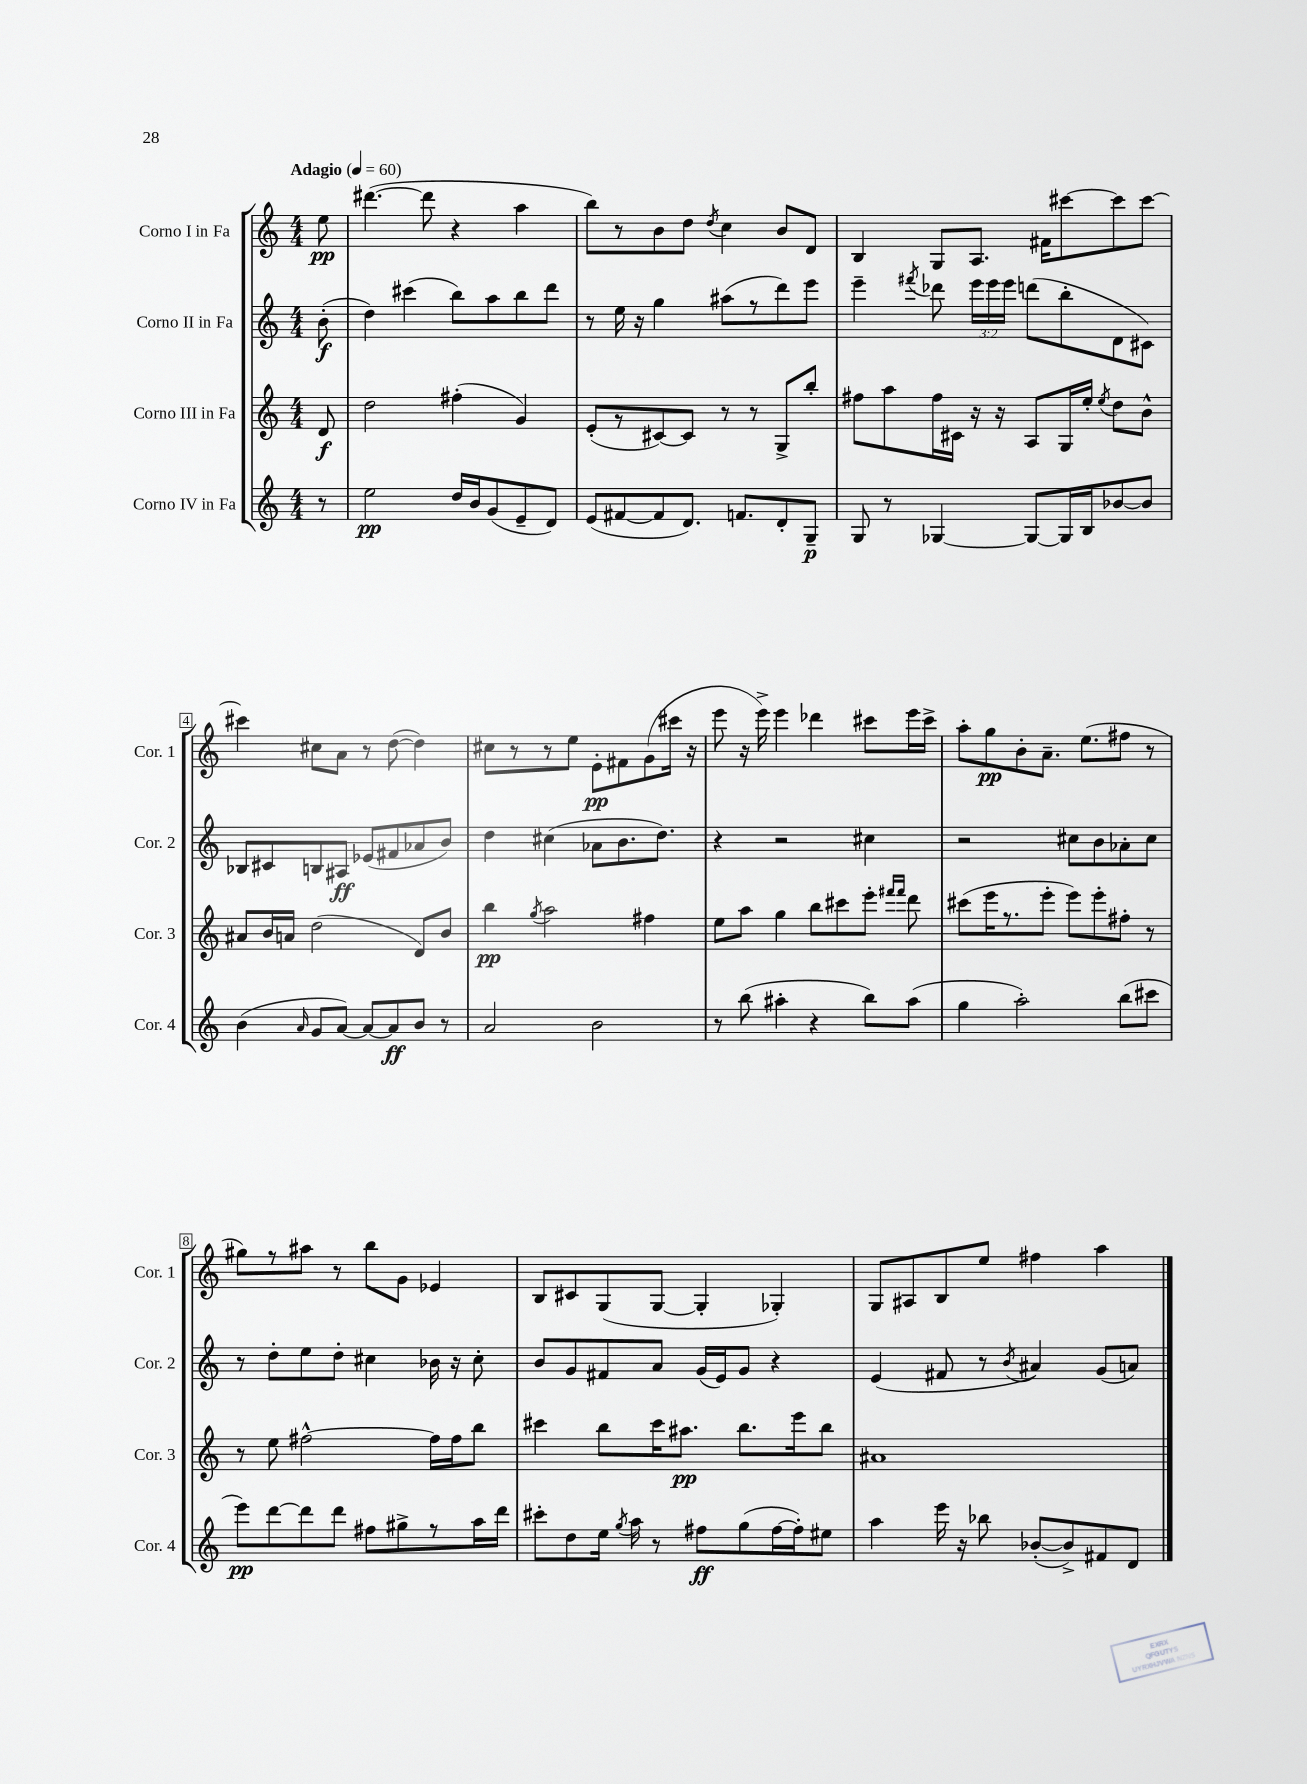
<<
\new StaffGroup <<
\new Staff = "s0" \with { instrumentName = "Corno I in Fa" shortInstrumentName = "Cor. 1" } {
    \clef treble \key c \major \numericTimeSignature \time 4/4 \partial 8 \tempo "Adagio" 4 = 60
    \autoBeamOff e''8\pp |
    dis'''4.~( dis'''8 r4 a''4 |
    b''8[) r8 b'8 d''8] \acciaccatura { d''8 } c''4 b'8[ d'8] |
    b4 g8[ a8.] fis'16[ cis'''8~ cis'''8 cis'''8]~ |
    cis'''4 cis''8[ a'8] r8 d''8~( d''4) |
    cis''8[ r8 r8 e''8] e'8[-.\pp fis'8 g'8( cis'''16] r16 |
    e'''8 r16 e'''16->) e'''4 des'''4 cis'''8[ e'''16 cis'''16]-> |
    a''8[-. g''8\pp b'8-. a'8.]-- e''8.[( fis''8] r8 |
    gis''8[) r8 ais''8] r8 b''8[ g'8] ees'4 |
    b8[ cis'8 g8( g8]~ g4-. ges4-.) |
    g8[ ais8 b8 e''8] fis''4 a''4 \bar "|." |
}
\new Staff = "s1" \with { instrumentName = "Corno II in Fa" shortInstrumentName = "Cor. 2" } {
    \clef treble \key c \major \numericTimeSignature \time 4/4 \override Staff.TupletNumber.text = #tuplet-number::calc-fraction-text \partial 8
    \autoBeamOff b'8-.\f( |
    d''4) cis'''4( b''8[) a''8 b''8 d'''8] |
    r8 e''16 r16 g''4 ais''8[( r8 d'''8) e'''8] |
    e'''4-- \acciaccatura { fis'''8 } des'''8 \tuplet 3/2 { e'''16[ e'''16 e'''16] } d'''8[( b''8-. d'8 cis'8]) |
    bes8[ cis'8 b8 ais8]\ff ees'8[( fis'8 aes'8 b'8]) |
    d''4 cis''4( aes'8[ b'8. d''8.]) |
    r4 r2 cis''4 |
    r2 cis''8[ b'8 aes'8-. cis''8] |
    r8 d''8[-. e''8 d''8]-. cis''4 bes'16 r16 cis''8-. |
    b'8[ g'8 fis'8 a'8] g'16[( e'16) g'8] r4 |
    e'4( fis'8 r8 \acciaccatura { b'8 } ais'4) g'8[( a'8]) \bar "|." |
}
\new Staff = "s2" \with { instrumentName = "Corno III in Fa" shortInstrumentName = "Cor. 3" } {
    \clef treble \key c \major \numericTimeSignature \time 4/4 \partial 8
    \autoBeamOff d'8\f |
    d''2 fis''4-.( g'4) |
    e'8[-.( r8 cis'8~) cis'8] r8 r8 g8[-> b''8]-. |
    fis''8[ a''8 fis''16 cis'16] r16 r16 a8[ g16 e''16]-. \acciaccatura { e''8 } d''8[ b'8]-^ |
    ais'8[ b'16 a'16] d''2( d'8[) b'8] |
    b''4\pp \acciaccatura { g''8 } a''2 fis''4 |
    e''8[ a''8] g''4 b''8[ cis'''8 e'''8]-. \grace { fis'''16[ fis'''16] } d'''8 |
    cis'''8[( e'''16 r8. e'''8]-. e'''8[) e'''8-. fis''8]-. r8 |
    r8 e''8 fis''2~-^ fis''16[ fis''16 b''8] |
    cis'''4 b''8[ cis'''16 ais''8.]\pp b''8.[ e'''16 b''8] |
    ais'1 \bar "|." |
}
\new Staff = "s3" \with { instrumentName = "Corno IV in Fa" shortInstrumentName = "Cor. 4" } {
    \clef treble \key c \major \numericTimeSignature \time 4/4 \partial 8
    \autoBeamOff r8 |
    e''2\pp d''16[ b'16 g'8( e'8-- d'8]) |
    e'8[( fis'8~ fis'8 d'8.]) f'8.[ d'8-. g8]--\p |
    g8 r8 ges4~ ges8[~ ges16 b16 bes'8~ bes'8] |
    b'4( \grace { a'16 } g'8[ a'8]~) a'8[~ a'8\ff b'8] r8 |
    a'2 b'2 |
    r8 b''8( ais''4-. r4 b''8[) ais''8]( |
    g''4 a''2-.) b''8[( cis'''8] |
    e'''8[\pp) d'''8~ d'''8 d'''8] fis''8[ gis''8-> r8 a''16 d'''16] |
    cis'''8[-. d''8 e''16] \acciaccatura { g''8 } a''16 r8 fis''8[\ff g''8( fis''16~ fis''16-.) eis''8] |
    a''4 e'''16 r16 bes''8 bes'8[~-.( bes'8->) fis'8 d'8] \bar "|." |
}
>>
>>
\layout { \context { \Score \override BarNumber.stencil = #(make-stencil-boxer 0.1 0.3 ly:text-interface::print) } }
